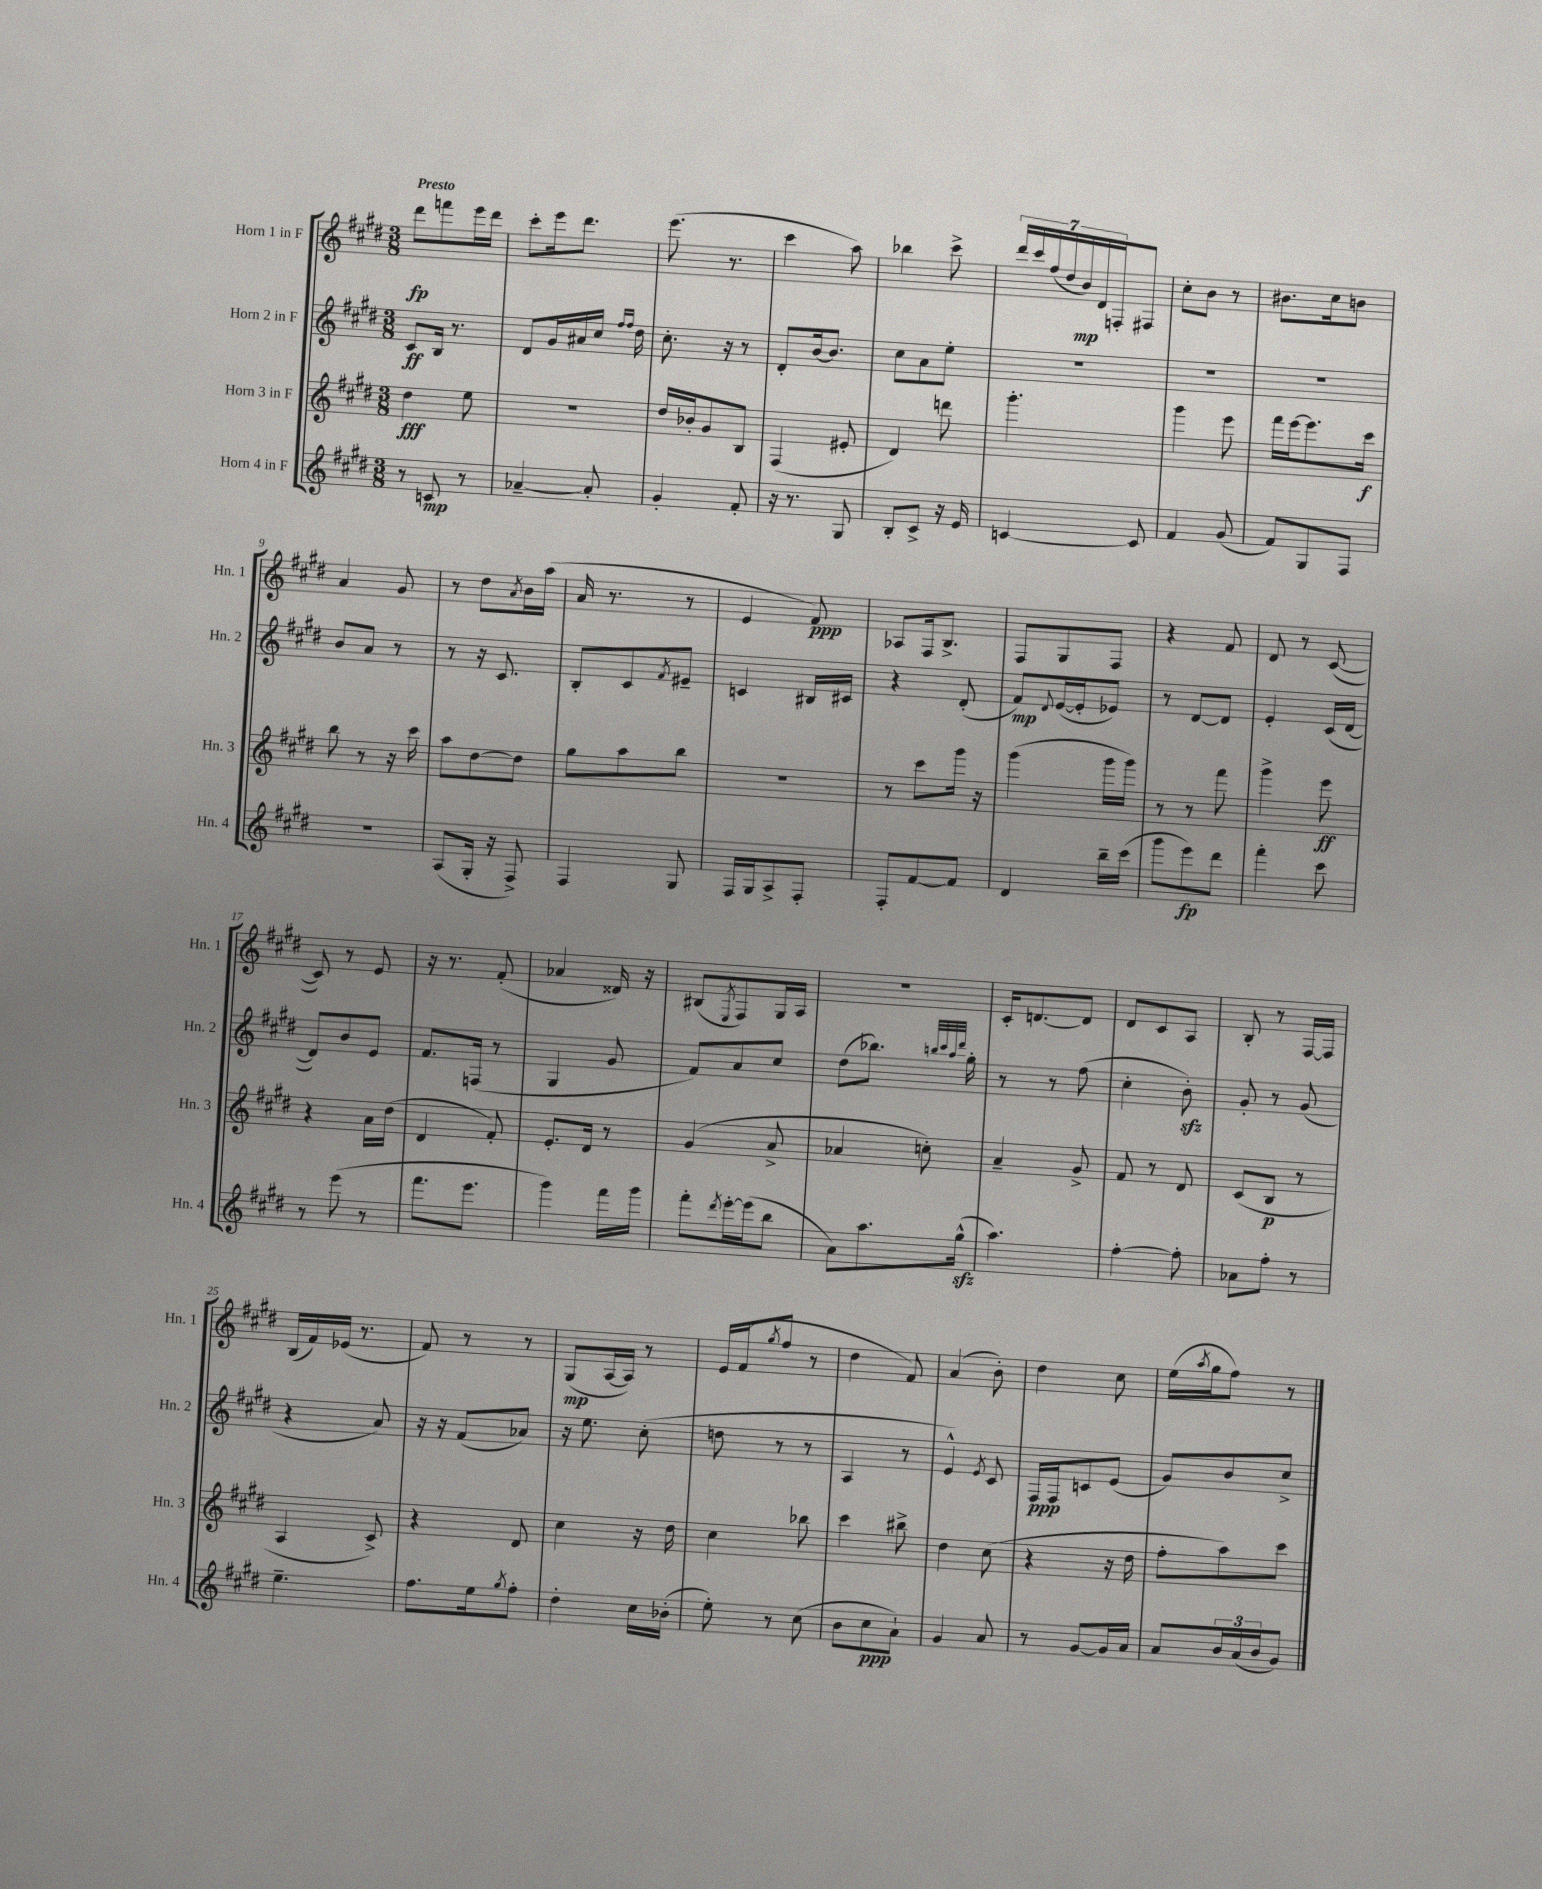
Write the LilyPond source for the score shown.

<<
\new StaffGroup <<
\new Staff = "s0" \with { instrumentName = "Horn 1 in F" shortInstrumentName = "Hn. 1" } {
    \clef treble \key e \major \numericTimeSignature \time 3/8 \tempo "Presto"
    dis'''8\fp f'''8 e'''16 dis'''16 |
    cis'''8-. e'''16 dis'''8. |
    e'''8.( r8. |
    cis'''4 a''8) |
    bes''4 cis'''8-> |
    \tuplet 7/4 { dis'''16 cis'''16 fis''16( dis''16 b'16\mp) dis'16 f16-. } fis8 |
    cis''8-. b'8 r8 |
    bis'8. cis''16 b'8 |
    a'4 gis'8 |
    r8 dis''8 \acciaccatura { a'8 } b'16 a''16( |
    a'16 r8. r8 |
    e'4 fis'8\ppp) |
    aes8 fis16 b8.-> |
    fis8 gis8 fis8 |
    r4 fis'8 |
    dis'8 r8 cis'8~( |
    cis'8) r8 e'8 |
    r16 r8. fis'8-.( |
    aes'4 disis'16) r16 |
    bis8( \acciaccatura { e8 } fis8) gis16 a16 |
    R4. |
    cis'16-. d'8.~ d'8 |
    dis'8 cis'8 a8 |
    b8-. r8 fis16~ fis16 |
    b16( fis'16) ees'16( r8. |
    fis'8) r8 r8 |
    gis8\mp( a16~ a16) r8 |
    e'16 fis'16( \acciaccatura { gis''8 } fis''8 r8 |
    dis''4 fis'8) |
    a'4( b'8-.) |
    dis''4 cis''8 |
    e''16( \acciaccatura { a''8 } gis''16 fis''8) r8 \bar "|." |
}
\new Staff = "s1" \with { instrumentName = "Horn 2 in F" shortInstrumentName = "Hn. 2" } {
    \clef treble \key e \major \numericTimeSignature \time 3/8
    cis'8\ff b16 r8. |
    dis'8 gis'16 ais'16 cis''16 \grace { fis''16 fis''16 } dis''16 |
    cis''8.-. r16 r8 |
    dis'8-. b'16~ b'8. |
    cis''8 a'8 e''8-. |
    R4. |
    R4. |
    R4. |
    b'8 a'8 r8 |
    r8 r16 cis'8. |
    b8-. cis'8 \acciaccatura { fis'8 } eis'8-- |
    c'4 bis16 cis'16 |
    r4 dis'8-.( |
    fis'8\mp) \appoggiatura { dis'8 } e'16~( e'16-. ees'8) |
    r8 dis'8~ dis'8 |
    e'4-. cis'16( dis'16~ |
    dis'8) b'8 e'8 |
    fis'8. f16( r8 |
    gis4 gis'8 |
    fis'8) a'8 cis''8 |
    dis''8( bes''8.) \grace { b''32 cis'''32 a''32 dis'''32 } gis''16-. |
    r8 r8 fis''8( |
    cis''4-. b'8-.\sfz) |
    gis'8-. r8 gis'8( |
    r4 a'8) |
    r16 r16 fis'8( aes'8) |
    r16 e''8. cis''8-.( |
    d''8 r8 r8 |
    a4 r8 |
    e'4-^) \acciaccatura { e'8 } cis'8 |
    fis16\ppp fis16 c'8 e'8( |
    gis'8) b'8 cis''8-> \bar "|." |
}
\new Staff = "s2" \with { instrumentName = "Horn 3 in F" shortInstrumentName = "Hn. 3" } {
    \clef treble \key e \major \numericTimeSignature \time 3/8
    dis''4\fff e''8 |
    R4. |
    dis''16 bes'16-. gis'8 b8 |
    fis4( eis'8-. |
    dis'4) d'''8 |
    gis'''4.-. |
    gis'''4 e'''8 |
    fis'''16 e'''16~ e'''8. cis'''16\f |
    b''8 r8 r16 cis'''16 |
    a''8 dis''8~ dis''8 |
    gis''8 a''8 b''8 |
    R4. |
    r8 cis'''8 gis'''16 r16 |
    gis'''4( gis'''16 gis'''16) |
    r8 r8 fis'''8 |
    gis'''4-> e'''8\ff |
    r4 a'16 dis''16( |
    dis'4 fis'8-.) |
    e'8.-. dis'16 r8 |
    gis'4( a'8-> |
    aes'4 c''8-.) |
    a'4-- gis'8-> |
    fis'8 r8 dis'8 |
    cis'8( b8\p r8 |
    a4 cis'8->) |
    r4 dis'8 |
    cis''4 r16 dis''16 |
    cis''4 bes''8 |
    cis'''4 bis''8-> |
    dis''4 cis''8( |
    r4 r16 dis''16 |
    fis''8-. a''8) cis'''8 \bar "|." |
}
\new Staff = "s3" \with { instrumentName = "Horn 4 in F" shortInstrumentName = "Hn. 4" } {
    \clef treble \key e \major \numericTimeSignature \time 3/8
    r8 c'8\mp r8 |
    aes'4~-- aes'8-. |
    gis'4-. fis'8-. |
    r16 r8. gis8 |
    b8-. cis'8-> r16 e'16 |
    c'4~ c'8 |
    fis'4 gis'8( |
    fis'8) gis8 fis8 |
    R4. |
    a8( gis16-. r16 fis8->) |
    fis4 gis8 |
    fis16 gis16 a8-> fis8-. |
    fis8-. fis'8~ fis'8 |
    dis'4 b''16-- cis'''16( |
    gis'''8 e'''8\fp) dis'''8 |
    fis'''4-. cis'''8 |
    r8 e'''8( r8 |
    fis'''8. e'''8. |
    gis'''4) fis'''16 gis'''16 |
    fis'''8-. \acciaccatura { dis'''8 } e'''16~-. e'''16( b''8 |
    a'8) a''8. gis''16-^\sfz( |
    a''4.) |
    fis''4~-. fis''8-. |
    aes'8 fis''8-. r8 |
    e''4.-- |
    fis''8. e''16 \acciaccatura { gis''8 } fis''8-. |
    dis''4-. cis''16 bes'16-.( |
    e''8-.) r8 cis''8( |
    b'8 cis''8\ppp a'8-!) |
    gis'4 a'8 |
    r8 gis'8~ gis'16 a'16 |
    a'8 \tuplet 3/2 { b'16 a'16( b'16 } gis'8) \bar "|." |
}
>>
>>
